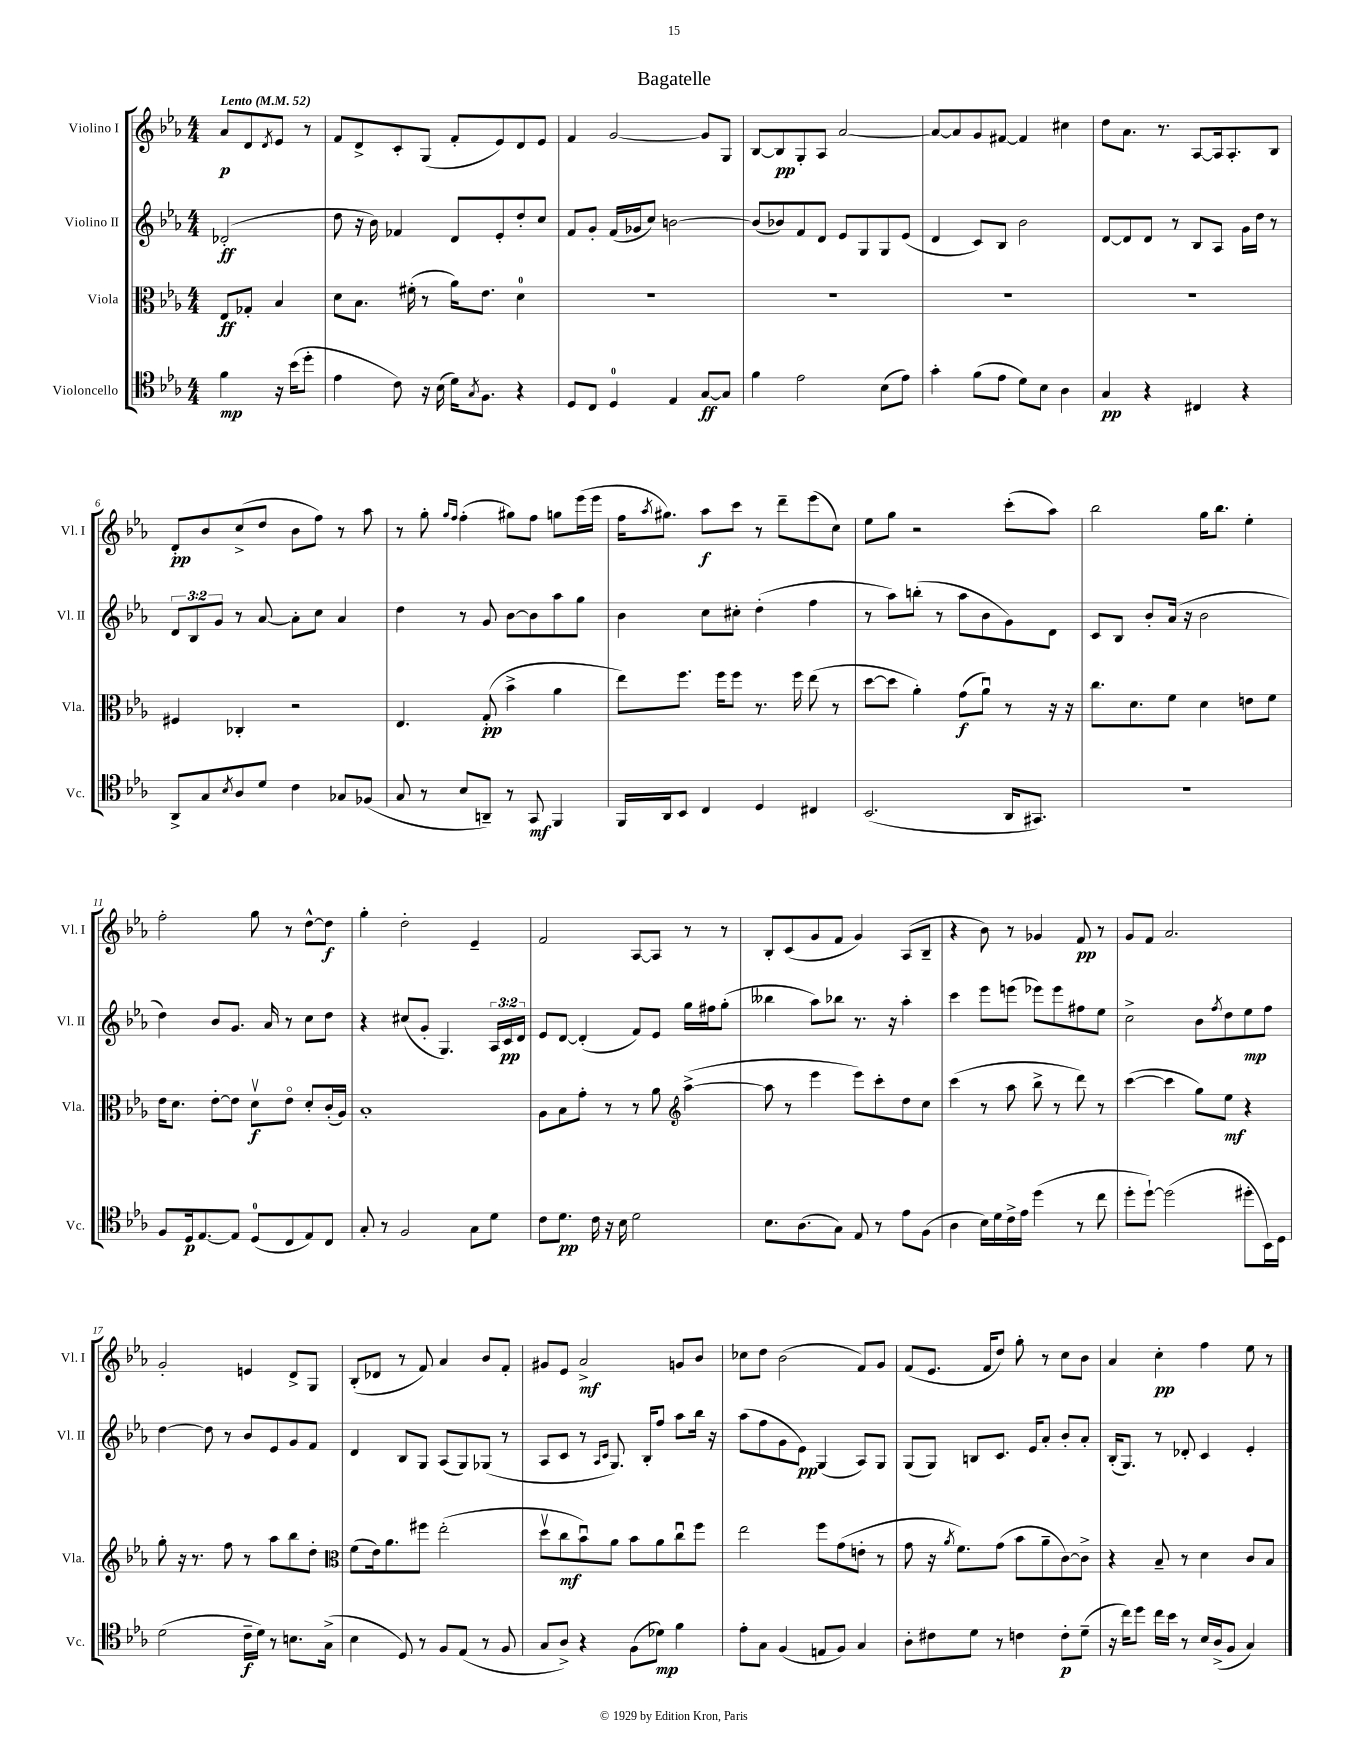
\header { title = "Bagatelle" }
<<
\new StaffGroup <<
\new Staff = "s0" \with { instrumentName = "Violino I" shortInstrumentName = "Vl. I" } {
    \clef treble \key ees \major \numericTimeSignature \time 4/4 \partial 2 \tempo "Lento" 4 = 52
    aes'8\p d'8 \acciaccatura { d'8 } ees'8 r8 |
    f'8 d'8-> c'8-. g8( f'8-. ees'8) d'8 ees'8 |
    f'4 g'2~ g'8 g8 |
    bes8~ bes8\pp g8-. aes8 aes'2~ |
    aes'8~ aes'8 g'8 fis'8~ fis'4 cis''4 |
    d''8 aes'8. r8. aes8~ aes16 aes8.-. bes8 |
    d'8-.\pp bes'8 c''8->( d''8 bes'8 f''8) r8 aes''8 |
    r8 g''8-. \grace { g''16 f''16 } f''4-.( gis''8) f''8 g''8 ees'''16( ees'''16 |
    f''16 \acciaccatura { aes''8 } gis''8.) aes''8\f c'''8 r8 d'''8-- ees'''8( c''8) |
    ees''8 g''8 r2 c'''8-.( aes''8) |
    bes''2 g''16 bes''8. ees''4-. |
    f''2-. g''8 r8 d''8~-^ d''8\f |
    g''4-. d''2-. ees'4-- |
    f'2 aes8~ aes8 r8 r8 |
    bes8-. c'8( g'8 f'8 g'4) aes8( bes8-- |
    r4 bes'8) r8 ges'4 f'8\pp r8 |
    g'8 f'8 aes'2. |
    g'2-. e'4 d'8-> g8 |
    bes8-.( des'8 r8 f'8) aes'4 bes'8 f'8-. |
    gis'8 ees'8 aes'2->\mf g'8 bes'8 |
    ces''8 d''8 bes'2( f'8) g'8 |
    f'8( ees'8. f'16 d''8) g''8-. r8 c''8 bes'8 |
    aes'4 c''4-.\pp f''4 ees''8 r8 \bar "|." |
}
\new Staff = "s1" \with { instrumentName = "Violino II" shortInstrumentName = "Vl. II" } {
    \clef treble \key ees \major \numericTimeSignature \time 4/4 \override Staff.TupletNumber.text = #tuplet-number::calc-fraction-text \partial 2
    des'2-.\ff( |
    d''8 r16 bes'16) fes'4 d'8 ees'8-. d''8-. c''8 |
    f'8 g'8-. f'16( ges'16 c''8) b'2~ |
    b'8( bes'8) f'8 d'8 ees'8 g8 g8 ees'8( |
    d'4 c'8) bes8 bes'2 |
    d'8~ d'8 d'8 r8 bes8 aes8 g'16 d''16 r8 |
    \tuplet 3/2 { d'8 bes8 g'8 } r8 aes'8~ aes'8-. c''8 aes'4 |
    d''4 r8 g'8 bes'8~ bes'8 aes''8 g''8 |
    bes'4 c''8 cis''8-. d''4-.( f''4 |
    r8 aes''8) b''8-.( r8 aes''8 bes'8 g'8) d'8 |
    c'8 bes8 bes'8-. aes'16( r16 bes'2 |
    d''4) bes'8 g'8. aes'16 r8 c''8 d''8 |
    r4 cis''8( g'8-. g4.) \tuplet 3/2 { aes16 c'16\pp d'16 } |
    ees'8 d'8~ d'4-.( f'8) ees'8 g''16 fis''16 g''8-.( |
    beses''4 aes''8) bes''8 r8. r16 aes''4-. |
    c'''4 ees'''8 e'''8( ees'''8) ees'''8 fis''8 ees''8 |
    c''2-> bes'8 \acciaccatura { f''8 } d''8 ees''8\mp f''8 |
    d''4~ d''8 r8 bes'8 ees'8 g'8 f'8 |
    d'4 bes8 g8 aes8( g8) ges8( r8 |
    aes8 c'8 r8 \grace { aes16 c'16 } g8.) bes16-. f''8 aes''8 bes''16 r16 |
    aes''8( f''8 g'8 ees'8\pp) g4( aes8) g8 |
    g8( g8) b8 c'8. ees'16 aes'8-. bes'8-. aes'8-. |
    bes16-.( g8.) r8 des'8-. c'4 ees'4-. \bar "|." |
}
\new Staff = "s2" \with { instrumentName = "Viola" shortInstrumentName = "Vla." } {
    \clef alto \key ees \major \numericTimeSignature \time 4/4 \partial 2
    ees8\ff ges8-. bes4 |
    d'8 bes8. fis'16-.( r8 aes'16) ees'8. d'4-0 |
    R1 |
    R1 |
    R1 |
    R1 |
    fis4 ces4-. r2 |
    ees4. g8-.\pp( bes'4-> aes'4 |
    ees''8) f''8. f''16 f''8 r8. f''16 ees''8( r8 |
    d''8~ d''8 aes'4-.) g'8\f( aes'8\downbow) r8 r16 r16 |
    c''8. d'8. f'8 d'4 e'8 f'8 |
    ees'16 d'8. ees'8~-. ees'8 d'8\upbow\f ees'8\flageolet d'8-. c'16-.( aes16) |
    bes1-. |
    aes8 bes8 g'8-. r8 r8 aes'8 \clef treble aes''4~->( |
    aes''8 r8 ees'''4 ees'''8) c'''8-. d''8 c''8 |
    c'''4( r8 aes''8 bes''8-> r8 d'''8) r8 |
    c'''4~( c'''4 g''8) ees''8\mf r4 |
    g''8-. r16 r8. f''8 r8 aes''8 bes''8 d''8-. |
    \clef alto f'8( ees'16) aes'8. fis''8 ees''2-.( |
    d''8\upbow c''8\mf bes'8\downbow) aes'8 bes'8 aes'8 c''8\downbow f''8 |
    ees''2 f''8 g'8( e'8-. r8 |
    g'8 r16 \acciaccatura { aes'8 } f'8.) g'8( bes'8 aes'8-- c'8~) c'8-> |
    r4 bes8-- r8 d'4 c'8 bes8 \bar "|." |
}
\new Staff = "s3" \with { instrumentName = "Violoncello" shortInstrumentName = "Vc." } {
    \clef tenor \key ees \major \numericTimeSignature \time 4/4 \partial 2
    f'4\mp r16 bes'16( d''8-. |
    ees'4 c'8) r16 bes16( d'16) \acciaccatura { g8 } f8. r4 |
    d8 c8 d4-0 ees4 g8~\ff g8 |
    f'4 ees'2 bes8( ees'8) |
    g'4-. f'8( ees'8 d'8) bes8 aes4 |
    g4\pp r4 cis4 r4 |
    aes,8-> g8 \acciaccatura { bes8 } aes8 d'8 c'4 ges8 fes8( |
    g8 r8 bes8 a,8--) r8 g,8\mf f,4 |
    f,16 aes,16 bes,8 c4 d4 cis4 |
    bes,2.( aes,16 gis,8.) |
    R1 |
    f8 d16\p ees8.~ ees8 d8-0( c8 ees8) c8 |
    g8-. r8 f2 g8 d'8 |
    c'8 d'8.\pp c'16 r16 bes16 d'2 |
    bes8. aes8.( g8) ees8 r8 ees'8 f8( |
    aes4 bes16) d'16 c'16-> ees'16 d''4( r8 c''8 |
    d''8-. d''8~-!) d''2( dis''8-. bes,16) d16 |
    d'2( c'16--\f d'16) r8 b8. g16->( |
    bes4 d8) r8 f8 ees8( r8 f8 |
    g8 aes8->) r4 f8( des'8\mp) f'4 |
    ees'8-. g8 f4( e8 f8) g4 |
    aes8-. cis'8 d'8 r8 c'4 c'8-.\p d'8--( |
    r16 c''16) d''8 c''16 bes'16 r8 bes16 aes16->( f8 g4) \bar "|." |
}
>>
>>
